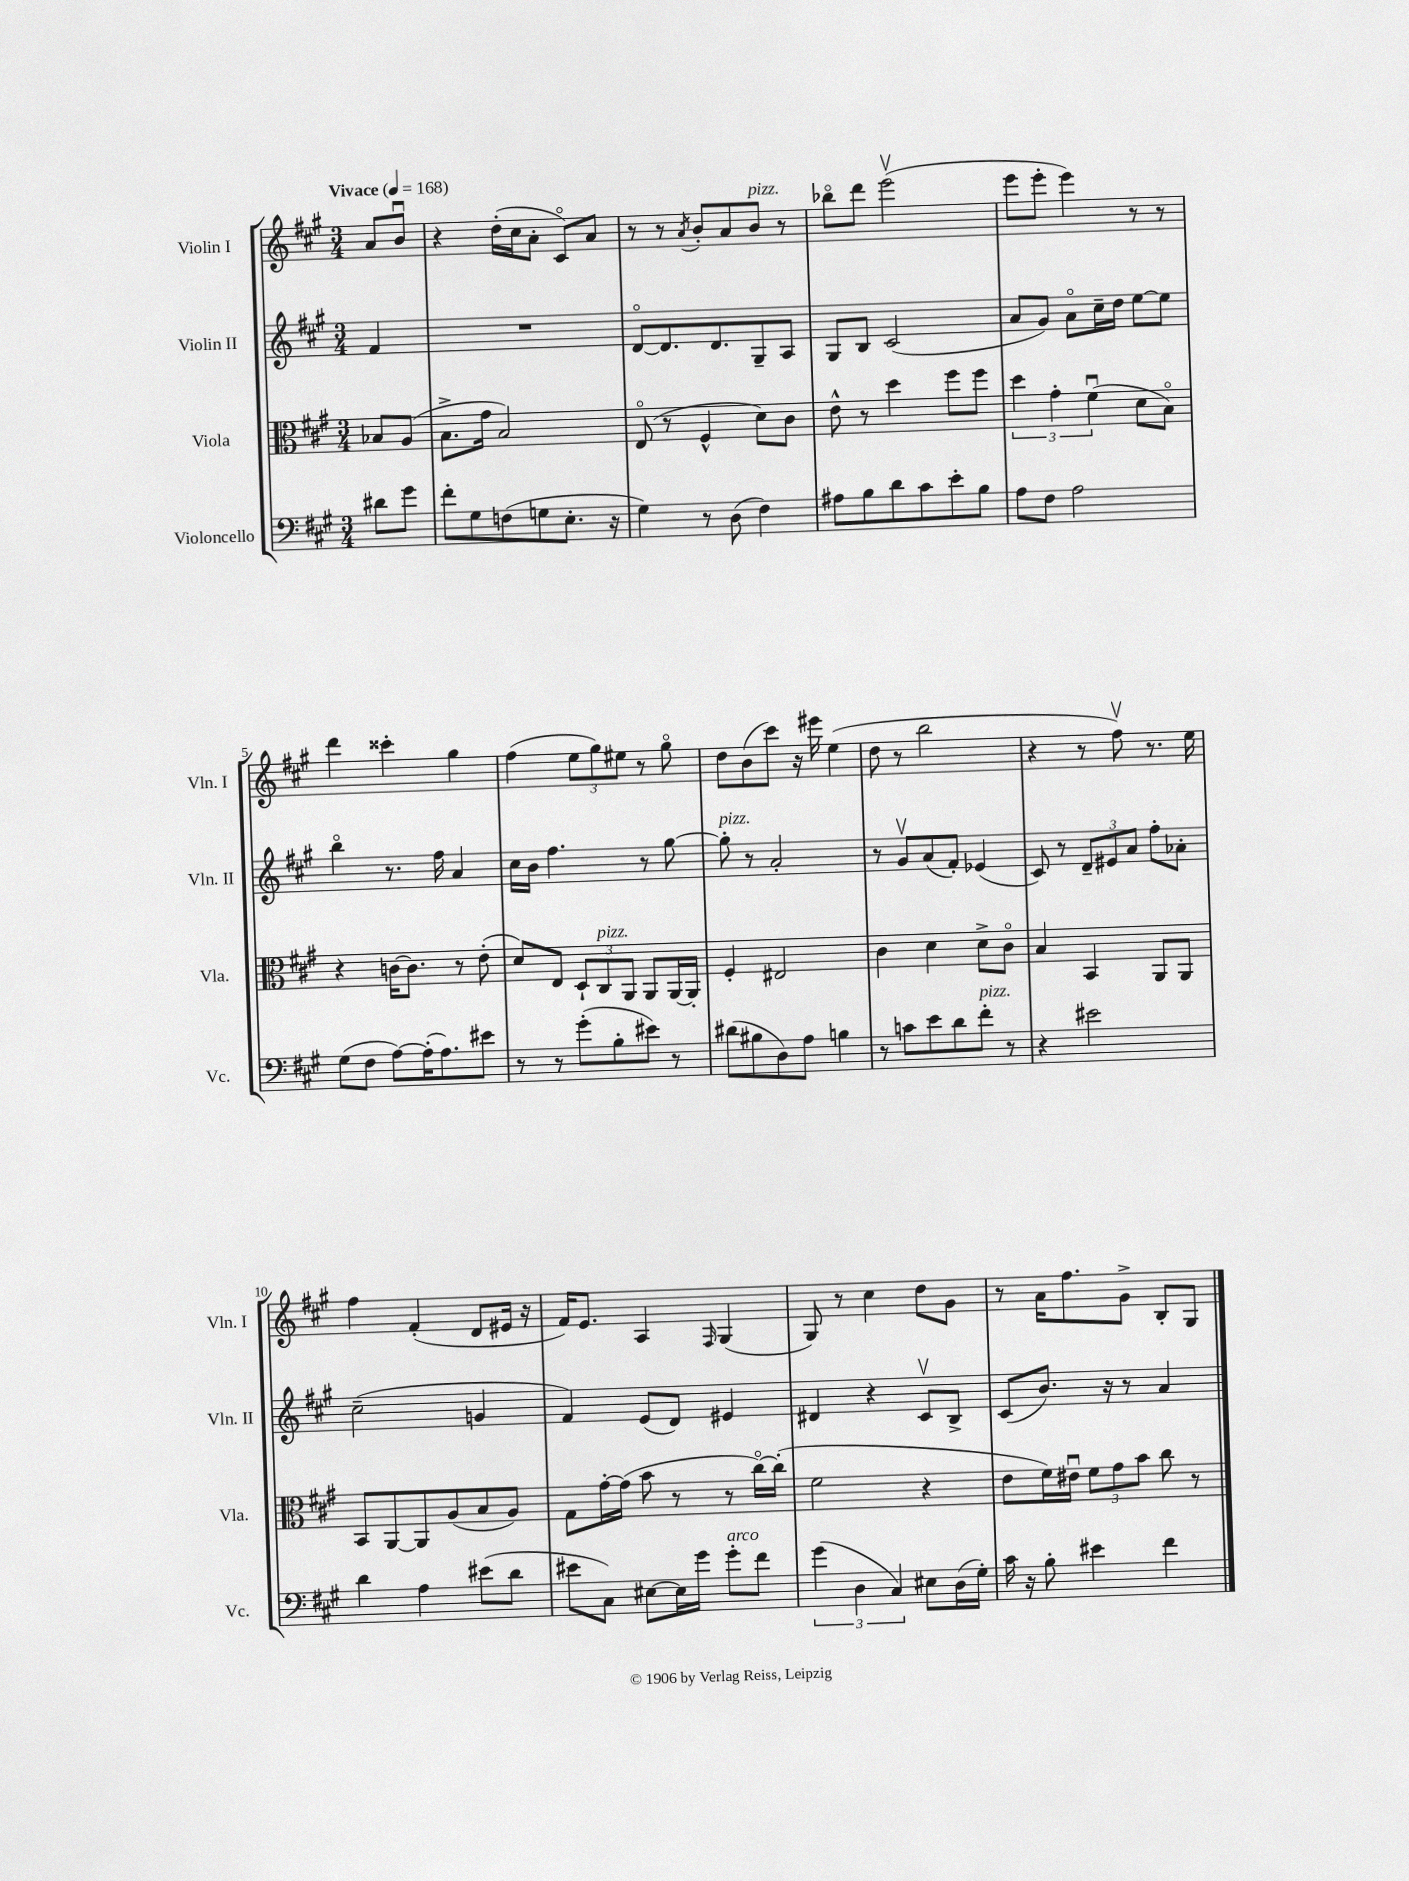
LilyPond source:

<<
\new StaffGroup <<
\new Staff = "s0" \with { instrumentName = "Violin I" shortInstrumentName = "Vln. I" } {
    \clef treble \key a \major \numericTimeSignature \time 3/4 \partial 4 \tempo "Vivace" 4 = 168
    a'8 b'8\downbow |
    r4 d''16-.( cis''16 a'8-. cis'8\flageolet) a'8 |
    r8 r8 \acciaccatura { a'8 } b'8-. a'8 b'8^\markup { \italic "pizz." } r8 |
    bes''8\flageolet d'''8 e'''2\upbow( |
    e'''8 e'''8-. e'''4) r8 r8 |
    d'''4 cisis'''4-. gis''4 |
    fis''4( \tuplet 3/2 { e''8 gis''8) eis''8 } r8 gis''8\flageolet |
    d''8 b'8( cis'''8) r16 eis'''16 e''4( |
    d''8 r8 b''2 |
    r4 r8 fis''8\upbow) r8. e''16 |
    fis''4 fis'4-.( d'8 eis'16 r16 |
    fis'16) e'8. a4 \grace { fis16 } gis4( |
    gis8) r8 cis''4 d''8 gis'8 |
    r8 a'16 fis''8. gis'8-> b8-. gis8 \bar "|." |
}
\new Staff = "s1" \with { instrumentName = "Violin II" shortInstrumentName = "Vln. II" } {
    \clef treble \key a \major \numericTimeSignature \time 3/4 \partial 4
    fis'4 |
    R2. |
    d'8~\flageolet d'8. d'8. gis8-- a8 |
    gis8 b8 cis'2( |
    a'8 gis'8) a'8\flageolet cis''16-- d''16 e''8~ e''8 |
    b''4\flageolet r8. fis''16 a'4 |
    cis''16 b'16 fis''4. r8 gis''8~ |
    gis''8-.^\markup { \italic "pizz." } r8 a'2-. |
    r8 gis'8\upbow a'8( fis'8-.) ees'4( |
    cis'8) r8 \tuplet 3/2 { d'8-- eis'8 a'8 } fis''8-. aes'8-. |
    cis''2--( g'4 |
    fis'4) e'8( d'8) eis'4 |
    dis'4 r4 cis'8\upbow b8-> |
    cis'8( b'8.) r16 r8 a'4 \bar "|." |
}
\new Staff = "s2" \with { instrumentName = "Viola" shortInstrumentName = "Vla." } {
    \clef alto \key a \major \numericTimeSignature \time 3/4 \partial 4
    bes8 a8( |
    b8.-> gis'16 b2) |
    e8\flageolet( r8 fis4-^ d'8) cis'8 |
    e'8-^ r8 d''4 fis''8 fis''8 |
    \tuplet 3/2 { d''4 gis'4-. fis'4\downbow( } d'8 b8\flageolet) |
    r4 c'16~ c'8. r8 e'8-.( |
    d'8) e8 \tuplet 3/2 { d8-! cis8^\markup { \italic "pizz." } a,8 } a,8 a,16~ a,16-. |
    fis4-. eis2 |
    cis'4 d'4 d'8-> cis'8\flageolet |
    b4 b,4 a,8 a,8 |
    b,8 a,8~ a,8 a8( b8 a8) |
    gis8 gis'16~-. gis'16( b'8 r8 r8 cis''16~\flageolet) cis''16-.( |
    fis'2 r4 |
    e'8 fis'16) eis'16\downbow \tuplet 3/2 { fis'8 gis'8 b'8 } cis''8 r8 \bar "|." |
}
\new Staff = "s3" \with { instrumentName = "Violoncello" shortInstrumentName = "Vc." } {
    \clef bass \key a \major \numericTimeSignature \time 3/4 \partial 4
    dis'8 gis'8 |
    fis'8-. gis8 f8( g8 e8.-. r16 |
    gis4) r8 d8( fis4) |
    ais8 b8 d'8 cis'8 e'8-. b8 |
    a8 fis8 a2 |
    gis8( fis8 a8~) a16-.( a8.) eis'8 |
    r8 r8 gis'8-.( b8-. eis'8) r8 |
    dis'8( bis8 d8) a8 b4 |
    r8 c'8 e'8 d'8 fis'8-.^\markup { \italic "pizz." } r8 |
    r4 eis'2 |
    d'4 a4 eis'8( d'8 |
    eis'8 cis8) eis8~ eis16 gis'16 gis'8-.^\markup { \italic "arco" } fis'8 |
    \tuplet 3/2 { gis'4( d4 cis4) } eis8 d16( gis16-.) |
    cis'16 r16 b8-. eis'4 fis'4 \bar "|." |
}
>>
>>
